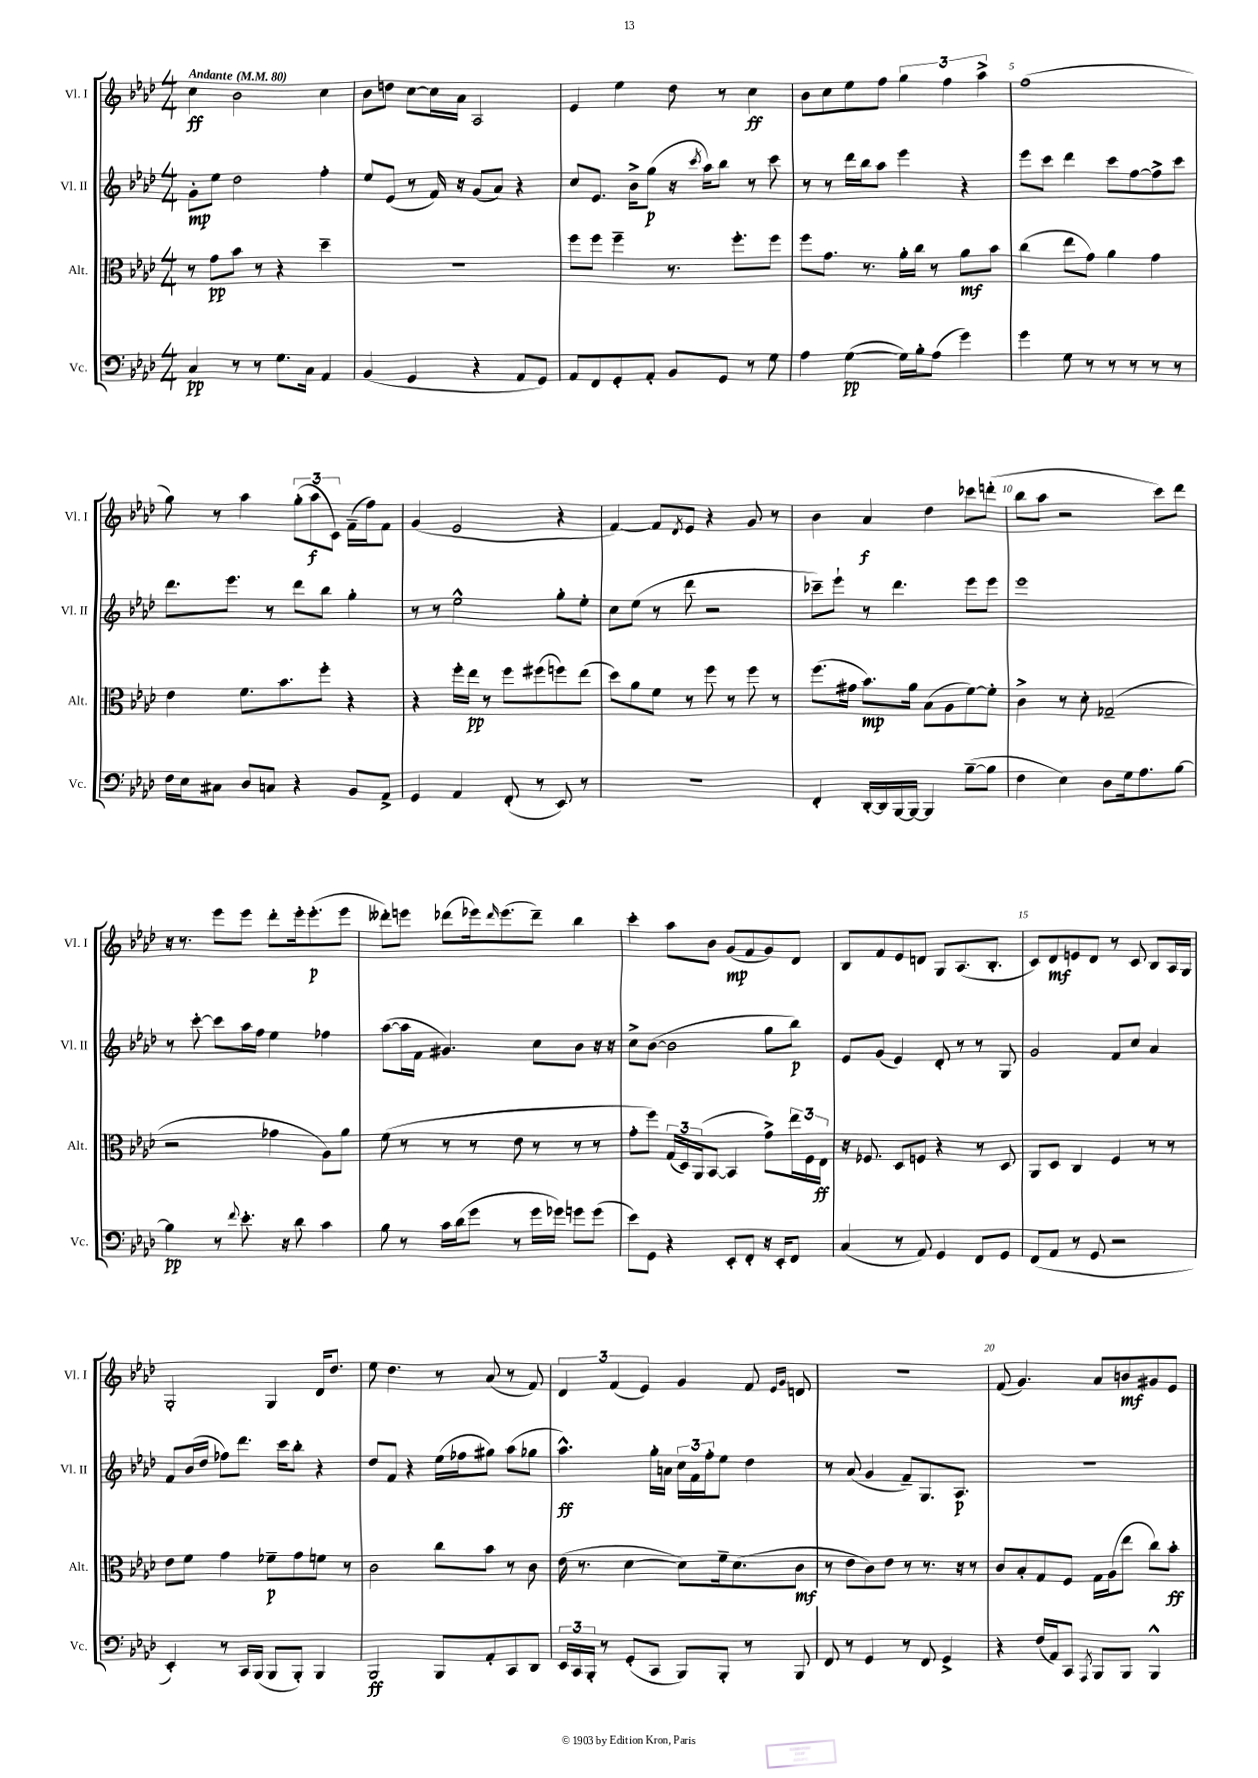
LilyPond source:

<<
\new StaffGroup <<
\new Staff = "s0" \with { instrumentName = "Vl. I" shortInstrumentName = "Vl. I" } {
    \clef treble \key aes \major \numericTimeSignature \time 4/4 \tempo "Andante" 4 = 80
    c''4\ff bes'2 c''4 |
    bes'8 d''8 c''8~ c''16 aes'16 aes2 |
    ees'4 ees''4 des''8 r8 c''4\ff |
    bes'8 c''8 ees''8 f''8 \tuplet 3/2 { g''4 f''4 aes''4-> } |
    f''1( |
    g''8) r8 aes''4 \tuplet 3/2 { g''8-.( aes''8\f c'8) } f'16--( f''16) f'8 |
    g'4( ees'2 r4 |
    f'4~) f'8 \acciaccatura { des'8 } ees'8 r4 g'8 r8 |
    bes'4 aes'4\f des''4 ces'''8 d'''8-.( |
    bes''8 aes''8 r2 c'''8) des'''8 |
    r16 r8. ees'''8 ees'''8 des'''8-. ees'''16-. ees'''8.-.\p( ees'''8 |
    deses'''8-.) e'''8 des'''8( ees'''16) \grace { des'''16 } ees'''8.( des'''8--) bes''4 |
    c'''4-. aes''8 bes'8 g'8\mp( f'8 g'8) des'8 |
    bes8 f'8 ees'8 d'8 g8 aes8.( bes8.-. |
    c'8) des'8\mf e'8 des'8 r8 c'8 bes8 aes16 g16 |
    g2-. g4 des'16 des''8. |
    ees''8 des''4. r8 aes'8( r8 f'8) |
    \tuplet 3/2 { des'4 f'4( ees'4) } g'4 f'8 \grace { ees'16 g'16 } d'8 |
    R1 |
    f'8( g'4.) aes'8 b'8\mf gis'8 ees'8 \bar "|." |
}
\new Staff = "s1" \with { instrumentName = "Vl. II" shortInstrumentName = "Vl. II" } {
    \clef treble \key aes \major \numericTimeSignature \time 4/4
    g'8-.\mp ees''8 des''2 f''4-. |
    ees''8 ees'8( r8 f'16) r16 g'8( aes'8) r4 |
    c''8 ees'8. bes'16-> g''8\p( r16 \acciaccatura { c'''8 } aes''16) bes''8 r8 c'''8 |
    r8 r8 des'''16 bes''16 aes''8 ees'''4 r4 |
    ees'''8 c'''8 des'''4 c'''8 f''8~ f''8-> c'''8 |
    des'''8. ees'''8. r8 des'''8 bes''8 g''4-. |
    r8 r8 ees''2-^ g''8-. ees''8-. |
    c''8 ees''8( r8 des'''8 r2 |
    ces'''8--) ees'''8-! r8 des'''4. ees'''8 ees'''8 |
    ees'''1 |
    r8 c'''8~-. c'''8 aes''16 f''16 ees''4 fes''4 |
    aes''8~( aes''16 f'16 gis'4.) c''8 bes'8 r16 r16 |
    c''8-> bes'8~( bes'2 g''8 bes''8\p) |
    ees'8 g'8( ees'4) des'8-. r8 r8 g8 |
    g'2 f'8 c''8 aes'4 |
    f'8 bes'16( des''16 fes''8) des'''8. c'''16 bes''8-. r4 |
    des''8 f'8 r4 ees''16( fes''16 gis''8) aes''8( ges''8 |
    aes''4.-^\ff) g''16-. a'16 \tuplet 3/2 { c''16 f'16 f''16-. } ees''8 des''4 |
    r8 aes'8( g'4 f'8--) g8. aes8.\p |
    R1 \bar "|." |
}
\new Staff = "s2" \with { instrumentName = "Alt." shortInstrumentName = "Alt." } {
    \clef alto \key aes \major \numericTimeSignature \time 4/4
    r8 g'8\pp bes'8 r8 r4 des''4-- |
    R1 |
    f''8 f''8 f''4-- r8. f''8.-. f''8 |
    f''8 g'8. r8. aes'16-. c''16 r8 aes'8\mf bes'8 |
    c''4( ees''8 g'8) aes'4 g'4 |
    ees'4 f'8. bes'8. f''8-. r4 |
    r4 f''16-. ees''16\pp r8 f''8 fis''8( f''8) ees''8( |
    des''8) aes'8 f'8 r8 f''8 r8 f''8 r8 |
    f''8.( gis'16 bes'8.\mp) aes'16 bes8( aes8 f'8~) f'8-. |
    c'4-> r8 des'8-. ges2--( |
    r2 ges'4 aes8) aes'8 |
    f'8( r8 r8 r8 ees'8 r8 r8 r8 |
    g'8-. f''8) \tuplet 3/2 { g16( des16) aes,16( } bes,8~ bes,4 g'8->) \tuplet 3/2 { ees''16 f16 ees16\ff } |
    r16 fes8. des8 f8 r4 r8 des8 |
    aes,8 des8 c4 f4 r8 r8 |
    ees'8 f'8 g'4 fes'8--\p g'8 f'8 r8 |
    c'2 c''8 bes'8 r8 c'8 |
    ees'16( r8. des'4~ des'8) f'16-- des'8.( c'8\mf |
    r8 ees'8 c'8) ees'8 r8 r8. r16 r8 |
    c'8 bes8-. g8 f8 g16 aes16( ees''8 c''8) bes'8-.\ff \bar "|." |
}
\new Staff = "s3" \with { instrumentName = "Vc." shortInstrumentName = "Vc." } {
    \clef bass \key aes \major \numericTimeSignature \time 4/4
    c4\pp r8 r8 g8. c16 aes,4 |
    bes,4( g,4 r4 aes,8 g,8) |
    aes,8 f,8 g,8-. aes,8-. bes,8 g,8 r8 g8 |
    aes4 g4~\pp( g16) bes16-. aes8( g'4) |
    g'4 g8 r8 r8 r8 r8 r8 |
    f16 ees16 cis8 des8 c8 r4 bes,8 aes,8-> |
    g,4 aes,4 f,8-.( r8 ees,8) r8 |
    r1 |
    f,4-. des,16~-. des,16 bes,,16~ bes,,16~ bes,,4 bes8~--( bes8 |
    f4 ees4) des8 g16 aes8. bes8~ |
    bes4\pp r8 \appoggiatura { f'8 } ees'8.-. r16 des'8 c'4 |
    bes8 r8 c'16 des'16( g'8 r8 g'16 ges'16) g'8 g'8( |
    ees'8) g,8 r4 ees,8-. f,8-. r16 ees,16-. f,8 |
    c4( r8 aes,8) g,4 f,8 g,8 |
    f,8( aes,8 r8 g,8 r2 |
    ees,4-.) r8 c,16 bes,,16( bes,,8 bes,,8-.) bes,,4 |
    bes,,2\ff bes,,8 aes,8-. c,8 des,8 |
    \tuplet 3/2 { ees,16 c,16 bes,,16-. } r8 g,8-.( c,8 bes,,8) bes,,8-. r8 bes,,8 |
    f,8 r8 g,4 r8 f,8 g,4-> |
    r4 f16( aes,16) c,8 \acciaccatura { aes,,8 } bes,,8 bes,,8 bes,,4-^ \bar "|." |
}
>>
>>
\layout { \context { \Score \override BarNumber.break-visibility = ##(#f #t #t) barNumberVisibility = #(every-nth-bar-number-visible 5) } }
